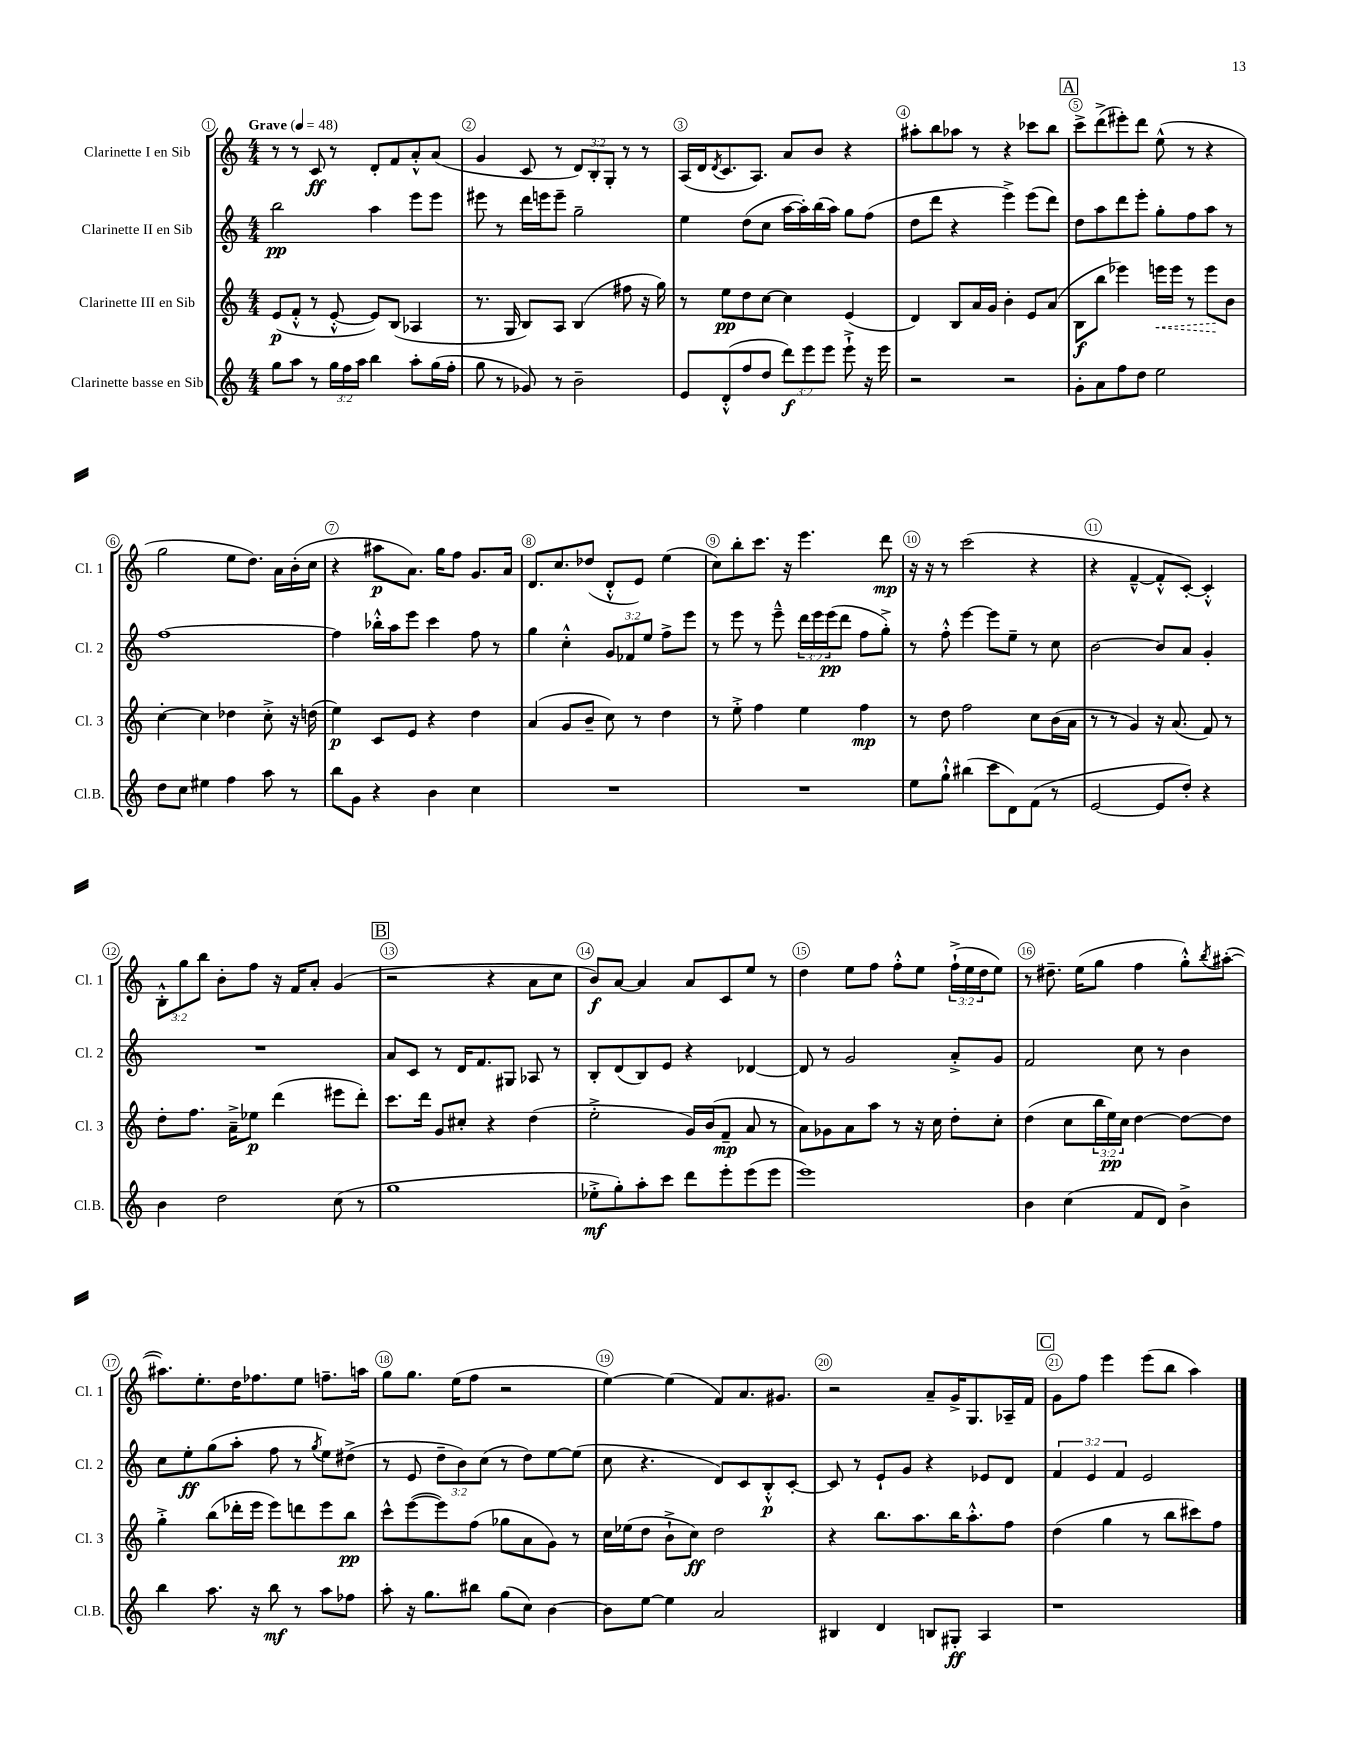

**kern	**kern	**kern	**kern
*staff4	*staff3	*staff2	*staff1
*clefG2	*clefG2	*clefG2	*clefG2
*k[]	*k[]	*k[]	*k[]
*M4/4	*M4/4	*M4/4	*M4/4
*MM48	*MM48	*MM48	*MM48
8gg	(8e	2bb	8r
8aa	8f'^^	.	8r
8r	8r	.	8c
24gg	[8e'^^	.	8r
24ff	.	.	.
24aa	.	.	.
4bb	8e])	4aa	8d'
.	(8B	.	8f
8aa'	4A-	8eee	8a'^^
(16gg	.	8eee	(8a
16ff'	.	.	.
=	=	=	=
8gg	8.r	8eee#	4g
8r	.	8r	.
.	16G	.	.
8g-)	8B)	16ddd	8c
.	.	16eee	.
8r	8A	8eee~	8r
2b~	(4B	2gg~	12d)
.	.	.	12B'
.	.	.	12G'
.	8ff#	.	8r
.	16r	.	8r
.	16gg)	.	.
=	=	=	=
8e	8r	4ee	(16A
.	.	.	16d
.	.	.	8qd
(8d'^^	8ee	.	8.c
8ff	8dd	(8dd	.
.	.	.	8.A)
8dd	[8cc	8cc	.
12ddd)	4cc]	[16aa	8a
.	.	16aa'])	.
12eee	.	.	.
.	.	(16bb	8b
12eee	.	.	.
.	.	16aa)	.
8eee`^	(4e	8gg	4r
16r	.	(8ff	.
16eee	.	.	.
=	=	=	=
2r	4d)	8dd	8aa#'
.	.	8ddd	8bb
.	8B	4r	8aa-
.	16a	.	8r
.	16g	.	.
2r	4b'	4eee^)	4r
.	8e	(8eee	8ccc-
.	(8a	8ddd)	8bb
=	=	=	=
8g'	8B	8dd	8ccc^
8a	8bb	8aa	(8ddd^
8ff	4eee-)	8ddd	8eee#')
8dd	.	8eee'	8ddd
2ee	16eee	8gg'	(8ee^^
.	16eee	.	.
.	8r	8ff	8r
.	8eee	8aa	4r
.	8b	8r	.
=	=	=	=
8dd	[4cc'	[1ff	2gg
8cc	.	.	.
4ee#	4cc]	.	.
4ff	4dd-	.	8ee
.	.	.	8.dd)
8aa	8cc'^	.	.
.	.	.	16a
8r	16r	.	(16b'
.	(16dd	.	16cc
=	=	=	=
8bb	4ee)	4ff]	4r
8g	.	.	.
4r	8c	16bb-'^^	8aa#
.	.	16aa	.
.	8e	8eee	8.a)
4b	4r	4ccc	.
.	.	.	16gg
.	.	.	8ff
4cc	4dd	8ff	8.g
.	.	8r	.
.	.	.	16a
=	=	=	=
1r	(4a	4gg	8.d
.	.	.	8.cc
.	8g	4cc'^^	.
.	8b~	.	(8dd-
.	8cc)	12g	8d'^^
.	.	12f-	.
.	8r	.	8e)
.	.	12ee	.
.	4dd	8ff^	(4ee
.	.	8eee	.
=	=	=	=
1r	8r	8r	8cc)
.	8ee'^	8eee	8bb'
.	4ff	8r	8.ccc
.	.	8eee~^^	.
.	.	.	16r
.	4ee	24ddd	4.eee
.	.	24eee	.
.	.	(24eee	.
.	.	8ddd	.
.	4ff	8ff	.
.	.	8gg'^)	8ddd
=	=	=	=
8ee	8r	8r	16r
.	.	.	16r
8gg`^^	8dd	8ff'^^	8r
(4bb#	2ff	[4eee	(2ccc
8ccc	.	8eee]	.
8d)	.	8ee~	.
(8f	8cc	8r	4r
8r	(16b	8cc	.
.	16a	.	.
=	=	=	=
[2e	8r	[2b	4r
.	8r	.	.
.	4g)	.	[4f~^^
8e]	16r	8b]	8f'^^]
.	(8.a	.	.
8dd')	.	8a	[8c')
4r	8f)	4g'	4c'^^]
.	8r	.	.
=	=	=	=
4b	8dd'	1r	12B'^^
.	.	.	12gg
.	8.ff	.	.
.	.	.	12bb
2dd	.	.	8b'
.	16a~^	.	.
.	8ee-	.	8ff
.	(4ddd	.	16r
.	.	.	16f
.	.	.	8a'
(8cc	8eee#	.	(4g
8r	8ddd')	.	.
=	=	=	=
1gg	8.ccc	8a	2r
.	.	8c	.
.	16ddd	.	.
.	8g	8r	.
.	8cc#'	16d	.
.	.	8.f	.
.	4r	.	4r
.	.	8G#	.
.	(4dd	8A-	8a
.	.	8r	8cc
=	=	=	=
8ee-'^	2ee'^	8B'	8b)
8gg')	.	(8d	[8a
8aa'	.	8B)	4a]
8ccc	.	8e	.
8ddd	16g)	4r	8a
.	(16b	.	.
8eee'	8f~	.	8c
(8eee	8a	[4d-	8ee
8eee	8r	.	8r
=	=	=	=
1eee)	8a)	8d-]	4dd
.	8g-	8r	.
.	8a	2g	8ee
.	8aa	.	8ff
.	8r	.	8ff'^^
.	16r	.	8ee
.	16cc	.	.
.	8dd'	8a'^	(24ff`^
.	.	.	24ee
.	.	.	24dd
.	8cc'	8g	8ee)
=	=	=	=
4b	(4dd	2f	8r
.	.	.	8.dd#~
(4cc	8cc	.	.
.	.	.	(16ee
.	24bb	.	8gg
.	24ee)	.	.
.	24cc	.	.
8f	[4dd	8cc	4ff
8d)	.	8r	.
4b^	8dd_	4b	8gg'^^)
.	.	.	8qbb
.	8dd]	.	([8aa#'
=	=	=	=
4bb	4gg'^	8cc	8.aa#])
.	.	8ee'	.
.	.	.	8.ee'
8.aa	(8bb	(8gg	.
.	16ddd-'	8aa'	16dd
16r	16eee	.	8.ff-
8bb	8eee)	8ff	.
8r	8ddd	8r	8ee
.	.	8qgg	.
8aa	8eee	8ee)	8.ff~
8ff-	8bb	(8dd#^	.
.	.	.	16aa
=	=	=	=
8aa'	8ccc^^	8r	8gg
16r	([8eee	8e	8.gg
8.gg	.	.	.
.	8eee])	12dd~	.
.	.	.	(16ee
.	.	12b)	.
8bb#	(8ff	.	8ff
.	.	(12cc	.
(8gg	8gg-	8r	2r
8cc)	8a	8dd)	.
[4b	8g)	[8ee	.
.	8r	(8ee]	.
=	=	=	=
8b]	16cc	8cc	[4ee)
.	(16ee-	.	.
[8ee	8dd	4.r	.
4ee]	8b`^	.	(4ee]
.	8cc)	.	.
2a	2dd	8d)	8f)
.	.	8c	8.a
.	.	8B'^^	.
.	.	.	8.g#
.	.	[8c'	.
=	=	=	=
4B#	4r	8c]	2r
.	.	8r	.
4d	8.bb	8e`	.
.	.	8g	.
.	8.aa	.	.
8B	.	4r	8a~
8G#'	16bb	.	16g^
.	8.aa'^^	.	8.G
4A	.	8e-	.
.	8ff	8d	16A-~
.	.	.	16f
=	=	=	=
1r	(4dd	6f	8g
.	.	.	8ff
.	.	6e	.
.	4gg	.	4eee
.	.	6f	.
.	8r	2e	(8eee
.	8bb	.	8bb
.	8ccc#)	.	4aa)
.	8ff	.	.
==	==	==	==
*-	*-	*-	*-
